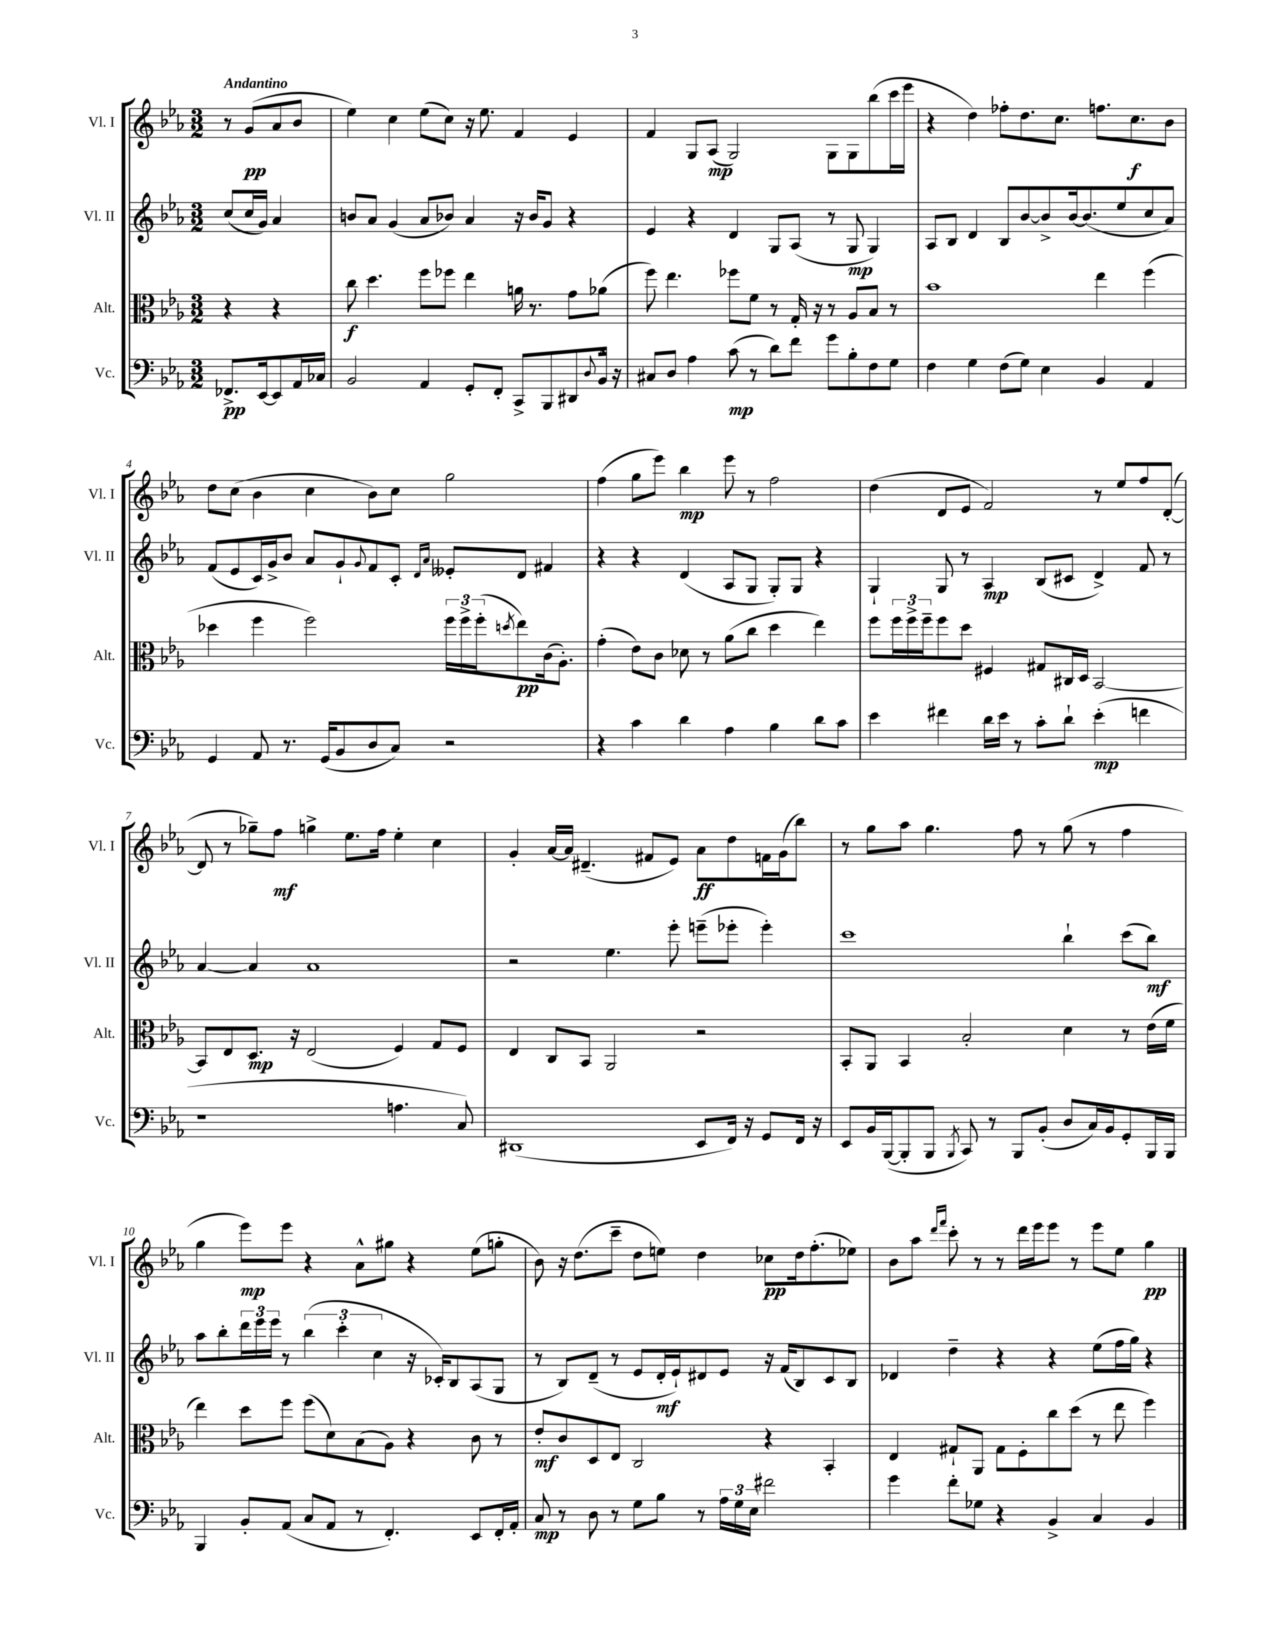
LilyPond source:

<<
\new StaffGroup <<
\new Staff = "s0" \with { instrumentName = "Vl. I" shortInstrumentName = "Vl. I" } {
    \clef treble \key ees \major \numericTimeSignature \time 3/2 \partial 2 \tempo "Andantino"
    r8 g'8\pp( aes'8 bes'8 |
    ees''4) c''4 ees''8( c''8) r16 ees''8. f'4 ees'4 |
    f'4 g8 aes8\mp( g2) g8 g8 bes''8( c'''16 ees'''16 |
    r4 d''4) fes''8-. d''8. c''8. f''8. c''8.\f bes'8 |
    d''8 c''8( bes'4 c''4 bes'8) c''8 g''2 |
    f''4( g''8 ees'''8) bes''4\mp ees'''8 r8 f''2 |
    d''4( d'8 ees'8 f'2) r8 ees''8 f''8 d'8~-.( |
    d'8 r8 ges''8--) f''8\mf g''4-> ees''8. f''16 ees''4-. c''4 |
    g'4-. aes'16~ aes'16 dis'4.--( fis'8 ees'8) aes'8\ff d''8 f'16 g'16( bes''8) |
    r8 g''8 aes''8 g''4. f''8 r8 g''8( r8 f''4 |
    g''4 ees'''8\mp) ees'''8 r4 aes'8-^ gis''8 r4 ees''8( g''8-. |
    bes'8) r16 d''8.( c'''8-- d''8 e''8) d''4 ces''8\pp d''16 f''8.-.( ees''8) |
    bes'8 aes''8 \grace { d'''16 f'''16 } c'''8-. r8 r8 d'''16 ees'''16 ees'''8 r8 ees'''8 ees''8 g''4\pp \bar "|." |
}
\new Staff = "s1" \with { instrumentName = "Vl. II" shortInstrumentName = "Vl. II" } {
    \clef treble \key ees \major \numericTimeSignature \time 3/2 \partial 2
    c''8( c''16 g'16) aes'4 |
    b'8 aes'8 g'4( aes'8 bes'8) aes'4 r16 bes'16 g'8 r4 |
    ees'4 r4 d'4 g8 aes8( r8 g8\mp g4) |
    aes8 bes8 d'4 bes8 bes'8~ bes'8-> bes'16~ bes'8.( ees''8 c''8 aes'8) |
    f'8( ees'8 c'16) g'16-> bes'8 aes'8 g'8-! \appoggiatura { g'8 } f'8 c'8-. \grace { d'16 aes'16 } eeses'8-. d'8 fis'4 |
    r4 r4 d'4( aes8 g8 g8-.) g8 r4 |
    g4-! g8 r8 aes4\mp bes8( cis'8 d'4->) f'8 r8 |
    aes'4~ aes'4 aes'1 |
    r2 ees''4. ees'''8-. e'''8--( ees'''8-. ees'''4-.) |
    c'''1 bes''4-! c'''8( bes''8\mf) |
    aes''8 bes''8-. \tuplet 3/2 { d'''16 ees'''16 ees'''16 } r8 \tuplet 3/2 { bes''4( c'''4-. c''4 } r16 ces'16-.) bes8 aes8( g8 |
    r8 bes8) d'8--( r8 ees'8 d'16-.\mf ees'16-!) dis'8 ees'8 r16 f'16( bes8) c'8 bes8 |
    des'4 d''4-- r4 r4 ees''8( f''16 g''16) r4 \bar "|." |
}
\new Staff = "s2" \with { instrumentName = "Alt." shortInstrumentName = "Alt." } {
    \clef alto \key ees \major \numericTimeSignature \time 3/2 \partial 2
    r4 r4 |
    c''8\f d''4. f''8 fes''8 ees''4 a'16 r8. g'8 aes'8( |
    f''8) ees''4. fes''8 f'8 r8 g16-. r16 r8 aes8 bes8 r8 |
    bes'1 ees''4 f''4( |
    des''4 f''4 f''2) \tuplet 3/2 { f''16 f''16-> f''16-.( } \acciaccatura { d''8 } ees''8\pp) c'16( aes8.-.) |
    g'4-.( ees'8) c'8 des'8 r8 aes'8( c''8 d''4 ees''4) |
    f''8 \tuplet 3/2 { f''16 f''16-> f''16-- } f''8 d''8 fis4 gis8 cis16 d16 bes,2~ |
    bes,8 ees8 d8.\mp r16 ees2( f4) g8 f8 |
    ees4 c8 bes,8 aes,2 r2 |
    bes,8-. aes,8 bes,4 bes2-. d'4 r8 ees'16( f'16 |
    ees''4) d''8 f''8 f''8( d'8) bes8( aes8) r4 c'8 r8 |
    ees'8-.\mf c'8 d8 ees8 c2 r4 bes,4-. |
    ees4 gis8-! aes,8 gis8 f8-. c''8 d''8( r8 ees''8 f''4) \bar "|." |
}
\new Staff = "s3" \with { instrumentName = "Vc." shortInstrumentName = "Vc." } {
    \clef bass \key ees \major \numericTimeSignature \time 3/2 \partial 2
    fes,8.->\pp ees,16~ ees,8 aes,16 ces16 |
    bes,2 aes,4 g,8-. f,8-. c,8-> bes,,8 dis,8 \appoggiatura { d8 } bes,16-^ r16 |
    cis8 d8 aes4 c'8\mp( r8 d'8) f'8 g'8 bes8-. f8 g8 |
    f4 g4 f8( g8) ees4 bes,4 aes,4 |
    g,4 aes,8 r8. g,16( bes,8 d8 c8) r2 |
    r4 c'4 d'4 aes4 bes4 d'8 c'8 |
    ees'4 fis'4 d'16 ees'16 r8 c'8-. d'8-! ees'4-.\mp( f'4 |
    r1 a4. c8) |
    dis,1( ees,8 f,16) r16 g,8 f,16 r16 |
    ees,8 bes,16 bes,,16~( bes,,8-. bes,,8 \acciaccatura { bes,,8 } c,8) r8 bes,,8 bes,8-.( d8 c16) bes,16 g,8-. bes,,16 bes,,16 |
    bes,,4 bes,8-. aes,8( c8 aes,8 r8 f,4.-.) ees,8 f,16-. aes,16-. |
    c8\mp r8 d8 r8 g8 bes8 r8 \tuplet 3/2 { aes16 g16 ees16 } fis'2 |
    g'4 f'8-. ges8 r4 bes,4-> c4 bes,4 \bar "|." |
}
>>
>>
